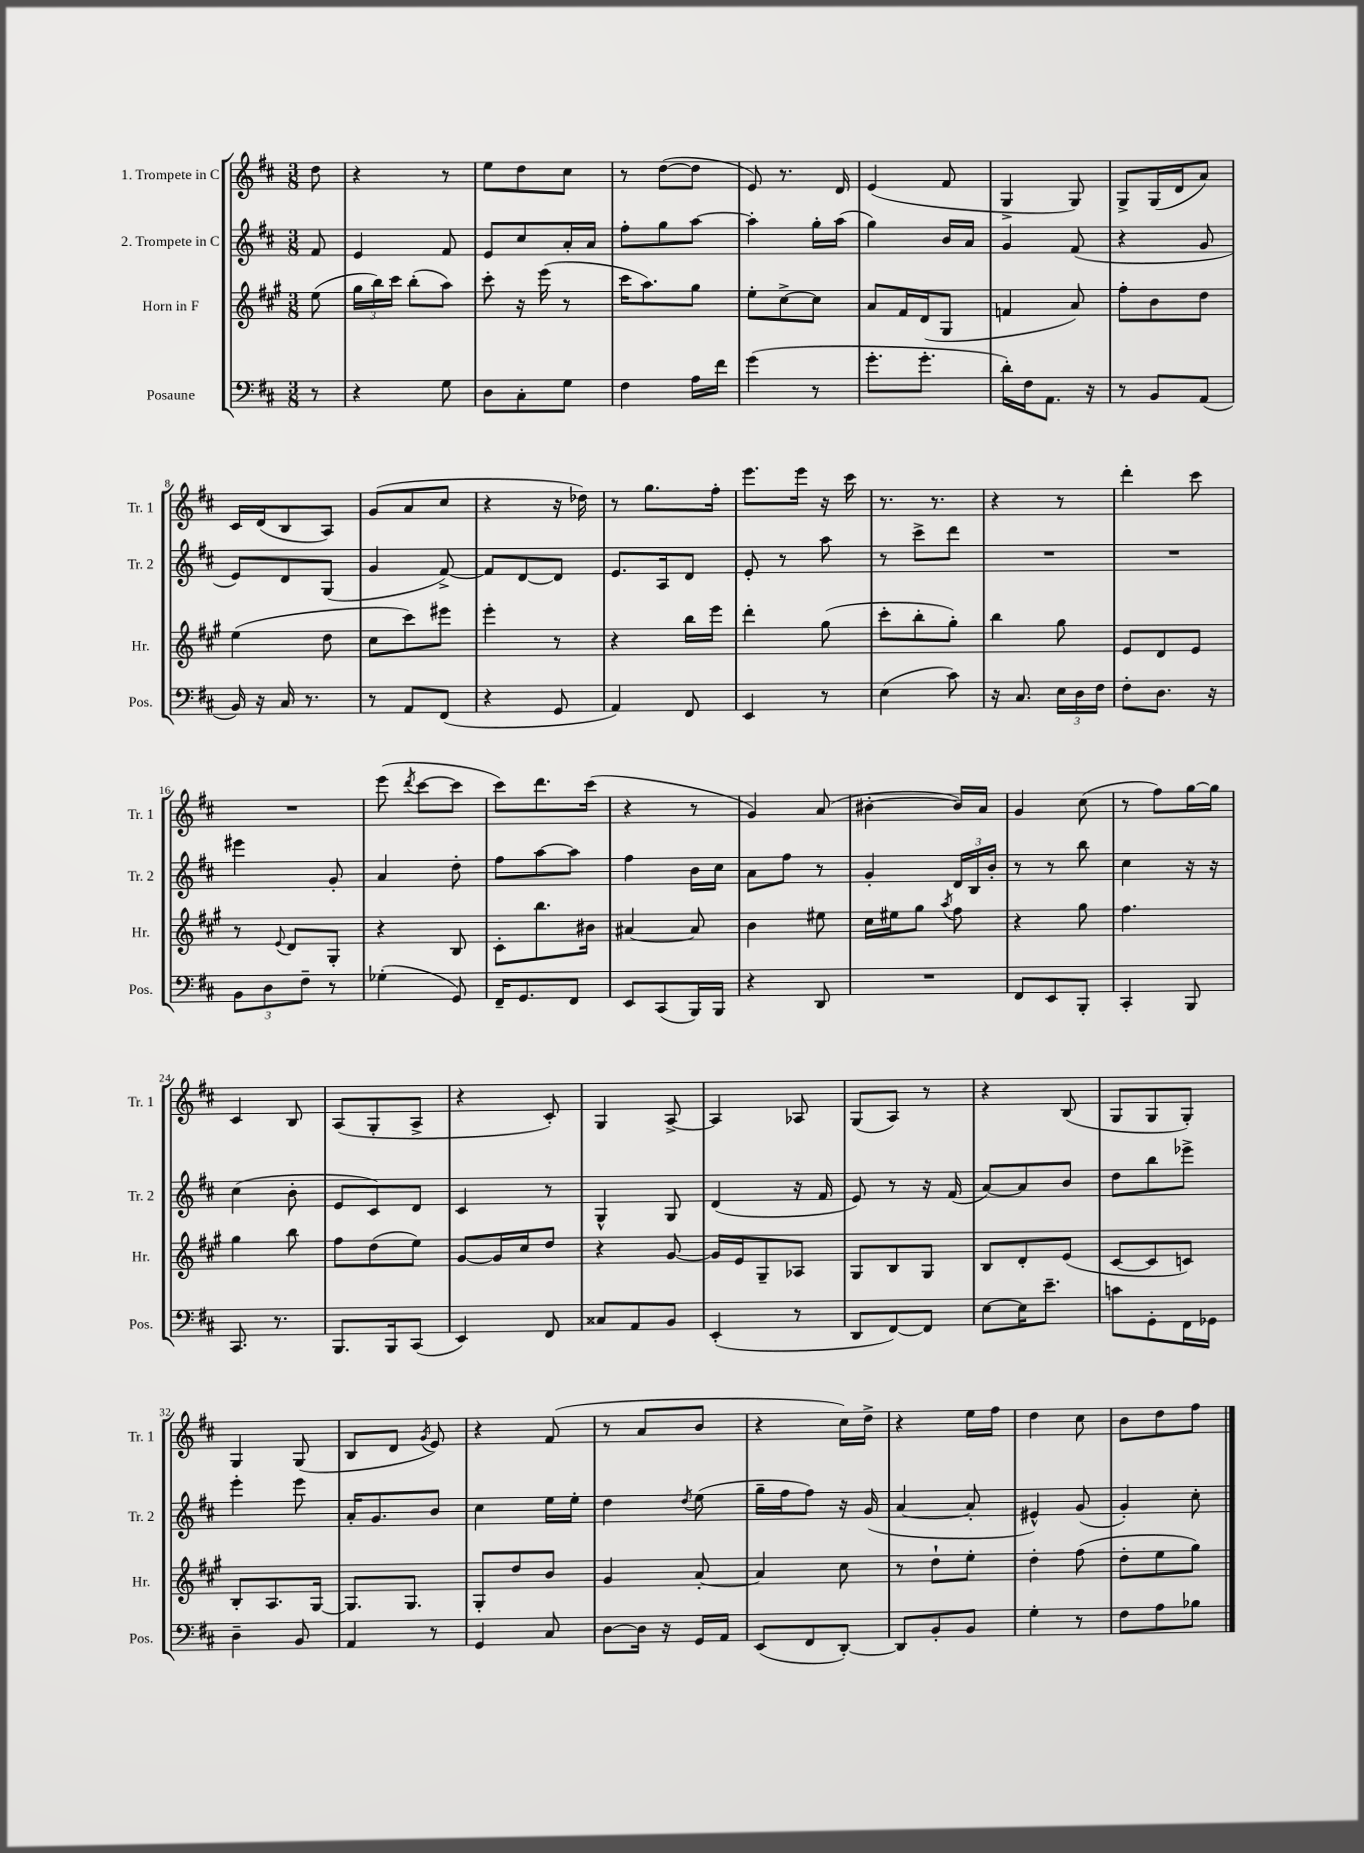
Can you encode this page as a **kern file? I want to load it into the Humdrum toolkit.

**kern	**kern	**kern	**kern
*part4	*part3	*part2	*part1
*staff4	*staff3	*staff2	*staff1
*I"Posaune	*I"Horn in F	*I"2. Trompete in C	*I"1. Trompete in C
*I'Pos.	*I'Hr.	*I'Tr. 2	*I'Tr. 1
*clefF4	*clefG2	*clefG2	*clefG2
*k[f#c#]	*k[f#c#g#]	*k[f#c#]	*k[f#c#]
*M3/8	*M3/8	*M3/8	*M3/8
=	=	=	=
8r	(8ee\	8f#/	8dd\
=1	=1	=1	=1
4r	24gg#\LL	4e/	4r
.	24bb\)	.	.
.	24ccc#\JJ	.	.
.	(8bb'\L	.	.
8G\	8aa\J)	8f#/	8r
=2	=2	=2	=2
8D\L	8ccc#'\	8e/L	8ee\L
8C#'\	16r	8cc#/	8dd\
.	(16eee\	.	.
8G\J	8r	16a'/L	8cc#\J
.	.	16a/JJ	.
=3	=3	=3	=3
4F#\	16ccc#\KL	8ff#'\L	8r
.	8.aa\)	.	.
.	.	8gg\	([8dd\L
16A\LL	8gg#\J	[8aa\J	8dd\J]
16f#\JJ	.	.	.
=4	=4	=4	=4
(4g\	8ee'\L	4aa'\]	8e/)
.	[8cc#^\	.	8.r
8r	8cc#\J]	16gg'\LL	.
.	.	(16aa\JJ	16d/
=5	=5	=5	=5
8.g'\L	8a/L	4gg\)	(4e/
.	16f#/L	.	.
8.g'\J	(16d/J	.	.
.	8G#/J	16b/LL	8f#/
.	.	16a/JJ	.
=6	=6	=6	=6
16d'\LL)	4fn/	4g/	4G^/
16F#\J	.	.	.
8.AA\J	.	.	.
.	8a/)	(8f#/	8G/)
16r	.	.	.
=7	=7	=7	=7
8r	8ff#'\L	4r	8G^/L
8BB/L	8b\	.	(16G/L
.	.	.	16d/J
(8AA/J	8dd\J	8g/	8a/J)
!!LO:LB:g=z
=8	=8	=8	=8
16BB/)	(4ee\	8e/L)	16c#/LL
16r	.	.	(16d/J
16C#/	.	8d/	8B/
8.r	.	.	.
.	8dd\	(8G/J	8A/J)
=9	=9	=9	=9
8r	8cc#\L	4g/	(8g/L
8AA/L	8ccc#\)	.	8a/
(8FF#/J	8eee#X\J	[8f#^/)	8cc#/J
=10	=10	=10	=10
4r	4eee'\	8f#/L]	4r
.	.	[8d/	.
8GG/	8r	8d/J]	16r
.	.	.	16dd-X\)
=11	=11	=11	=11
4AA/)	4r	8.e/L	8r
.	.	.	8.gg\L
.	.	16A/k	.
8FF#/	16bb\LL	8d/J	.
.	16eee\JJ	.	16ff#'\Jk
=12	=12	=12	=12
4EE/	4ddd'\	8e'/	8.eee\L
.	.	8r	.
.	.	.	16eee\Jk
8r	(8gg#\	8aa\	16r
.	.	.	16ccc#\
=13	=13	=13	=13
(4E\	8ccc#'\L	8r	8.r
.	8bb'\	8ccc#^\L	.
.	.	.	8.r
8c#\)	8gg#'\J)	8ddd\J	.
=14	=14	=14	=14
16r	4bb\	4.r	4r
8.C#/	.	.	.
24E\LL	8gg#\	.	8r
24D\	.	.	.
24F#\JJ	.	.	.
=15	=15	=15	=15
8F#'\L	8e/L	4.r	4ddd'\
8.D\J	8d/	.	.
.	8e/J	.	8ccc#\
16r	.	.	.
!!LO:LB:g=z
=16	=16	=16	=16
12BB\L	8r	4eee#X\	4.r
12D\	.	.	.
.	8qqe/	.	.
.	8d/L	.	.
12F#~\J	.	.	.
8r	8G#'/J	8g'/	.
=17	=17	=17	=17
(4G-X'\	4r	4a/	(8eee\
.	.	.	8qddd/
.	.	.	[8ccc#\L
8GG/)	8B/	8dd'\	8ccc#\J]
=18	=18	=18	=18
16FF#~/KL	8c#'\L	8ff#\L	8ccc#\L)
8.GG/	.	.	.
.	8.bb\	[8aa\	8.ddd\
8FF#/J	.	8aa\J]	.
.	16b#X\Jk	.	(16ccc#\Jk
=19	=19	=19	=19
8EE/L	[4a#X/	4ff#\	4r
(8CC#/	.	.	.
16BBB/L)	8a#/]	16b\LL	8r
16BBB/JJ	.	16cc#\JJ	.
=20	=20	=20	=20
4r	4b\	8a\L	4g/)
.	.	8ff#\J	.
8DD/	8ee#X\	8r	(8a/
=21	=21	=21	=21
4.r	16cc#\LL	4g'/	[4b#X'\
.	16ee#X\J	.	.
.	8gg#\J	.	.
.	8qaa/	.	.
.	8ff#\	24d/LL	16b#/LL])
.	.	24B/	.
.	.	.	16a/JJ
.	.	24b'/JJ	.
=22	=22	=22	=22
8FF#/L	4r	8r	4g/
8EE/	.	8r	.
8BBB'/J	8gg#\	8bb\	(8cc#\
=23	=23	=23	=23
4CC#'/	4.ff#\	4cc#\	8r
.	.	.	8ff#\L)
8BBB/	.	16r	[16gg\L
.	.	16r	16gg\JJ]
!!LO:LB:g=z
=24	=24	=24	=24
8.CC#/	4gg#\	(4cc#\	4c#/
8.r	.	.	.
.	8bb\	8b'\	8B/
=25	=25	=25	=25
8.BBB/L	8ff#\L	8e/L	(8A/L
.	(8dd\	8c#/)	8G'/
16BBB/k	.	.	.
(8CC#/J	8ee\J)	8d/J	8A^/J
=26	=26	=26	=26
4EE/)	[8g#/L	4c#/	4r
.	16g#/L]	.	.
.	16cc#/J	.	.
8FF#/	8dd/J	8r	8c#'/)
=27	=27	=27	=27
8C##X/L	4r	4G^^/	4G/
8AA/	.	.	.
8BB/J	[8g#/	8G/	[8A^/
=28	=28	=28	=28
(4EE'/	16g#/LL]	(4d/	4A/]
.	16e/J	.	.
.	8G#~/	.	.
8r	8A-X/J	16r	8A-X/
.	.	16f#/	.
=29	=29	=29	=29
8DD/L	8G#/L	8e/)	(8G/L
[8FF#/)	8B/	8r	8A/J)
8FF#/J]	8G#/J	16r	8r
.	.	(16f#/	.
=30	=30	=30	=30
[8E\L	8B/L	[8a/L)	4r
16E\K]	8d'/	8a/]	.
8.e~\J	.	.	.
.	(8e/J	8b/J	(8B/
=31	=31	=31	=31
8cn\L	[8c#/L	8dd\L	8G/L
8GG'\	8c#/]	8bb\	8G/
16FF#\L	8cn/J)	8eee-X^\J	8G'/J)
16GG-X\JJ	.	.	.
!!LO:LB:g=z
=32	=32	=32	=32
4D~\	8B'/L	4eee'\	4G/
.	8.A/	.	.
8BB/	.	8eee\	(8G/
.	[16G#/Jk	.	.
=33	=33	=33	=33
4AA/	8.G#/L]	16a'/KL	8B/L
.	.	8.g/	.
.	.	.	8d/J
.	8.G#/J	.	.
.	.	.	8qg/
8r	.	8b/J	8e/)
=34	=34	=34	=34
4GG/	8G#'/L	4cc#\	4r
.	8dd/	.	.
8C#/	8b/J	16ee\LL	(8f#/
.	.	16ee'\JJ	.
=35	=35	=35	=35
[8D\L	4g#/	4dd\	8r
16D\Jk]	.	.	8a/L
16r	.	.	.
.	.	8qdd/	.
16GG/LL	[8a'/	(8ee\	8b/J
16AA/JJ	.	.	.
=36	=36	=36	=36
(8EE/L	4a/]	16gg~\LL	4r
.	.	16ff#\J	.
8FF#/	.	8ff#\J)	.
[8DD'/J)	8cc#\	16r	16cc#\LL)
.	.	(16g/	16dd^\JJ
=37	=37	=37	=37
8DD/L]	8r	[4a/	4r
8BB'/	8dd`\L	.	.
8BB/J	8ee'\J	8a'/]	16ee\LL
.	.	.	16ff#\JJ
=38	=38	=38	=38
4G'\	4dd'\	4e#X^^/)	4dd\
8r	(8ff#\	(8g/	8cc#\
=39	=39	=39	=39
8F#\L	8dd'\L	4g'/)	8b\L
8A\	8ee\	.	8dd\
8B-X\J	8gg#\J)	8cc#'\	8ff#\J
==	==	==	==
*-	*-	*-	*-
